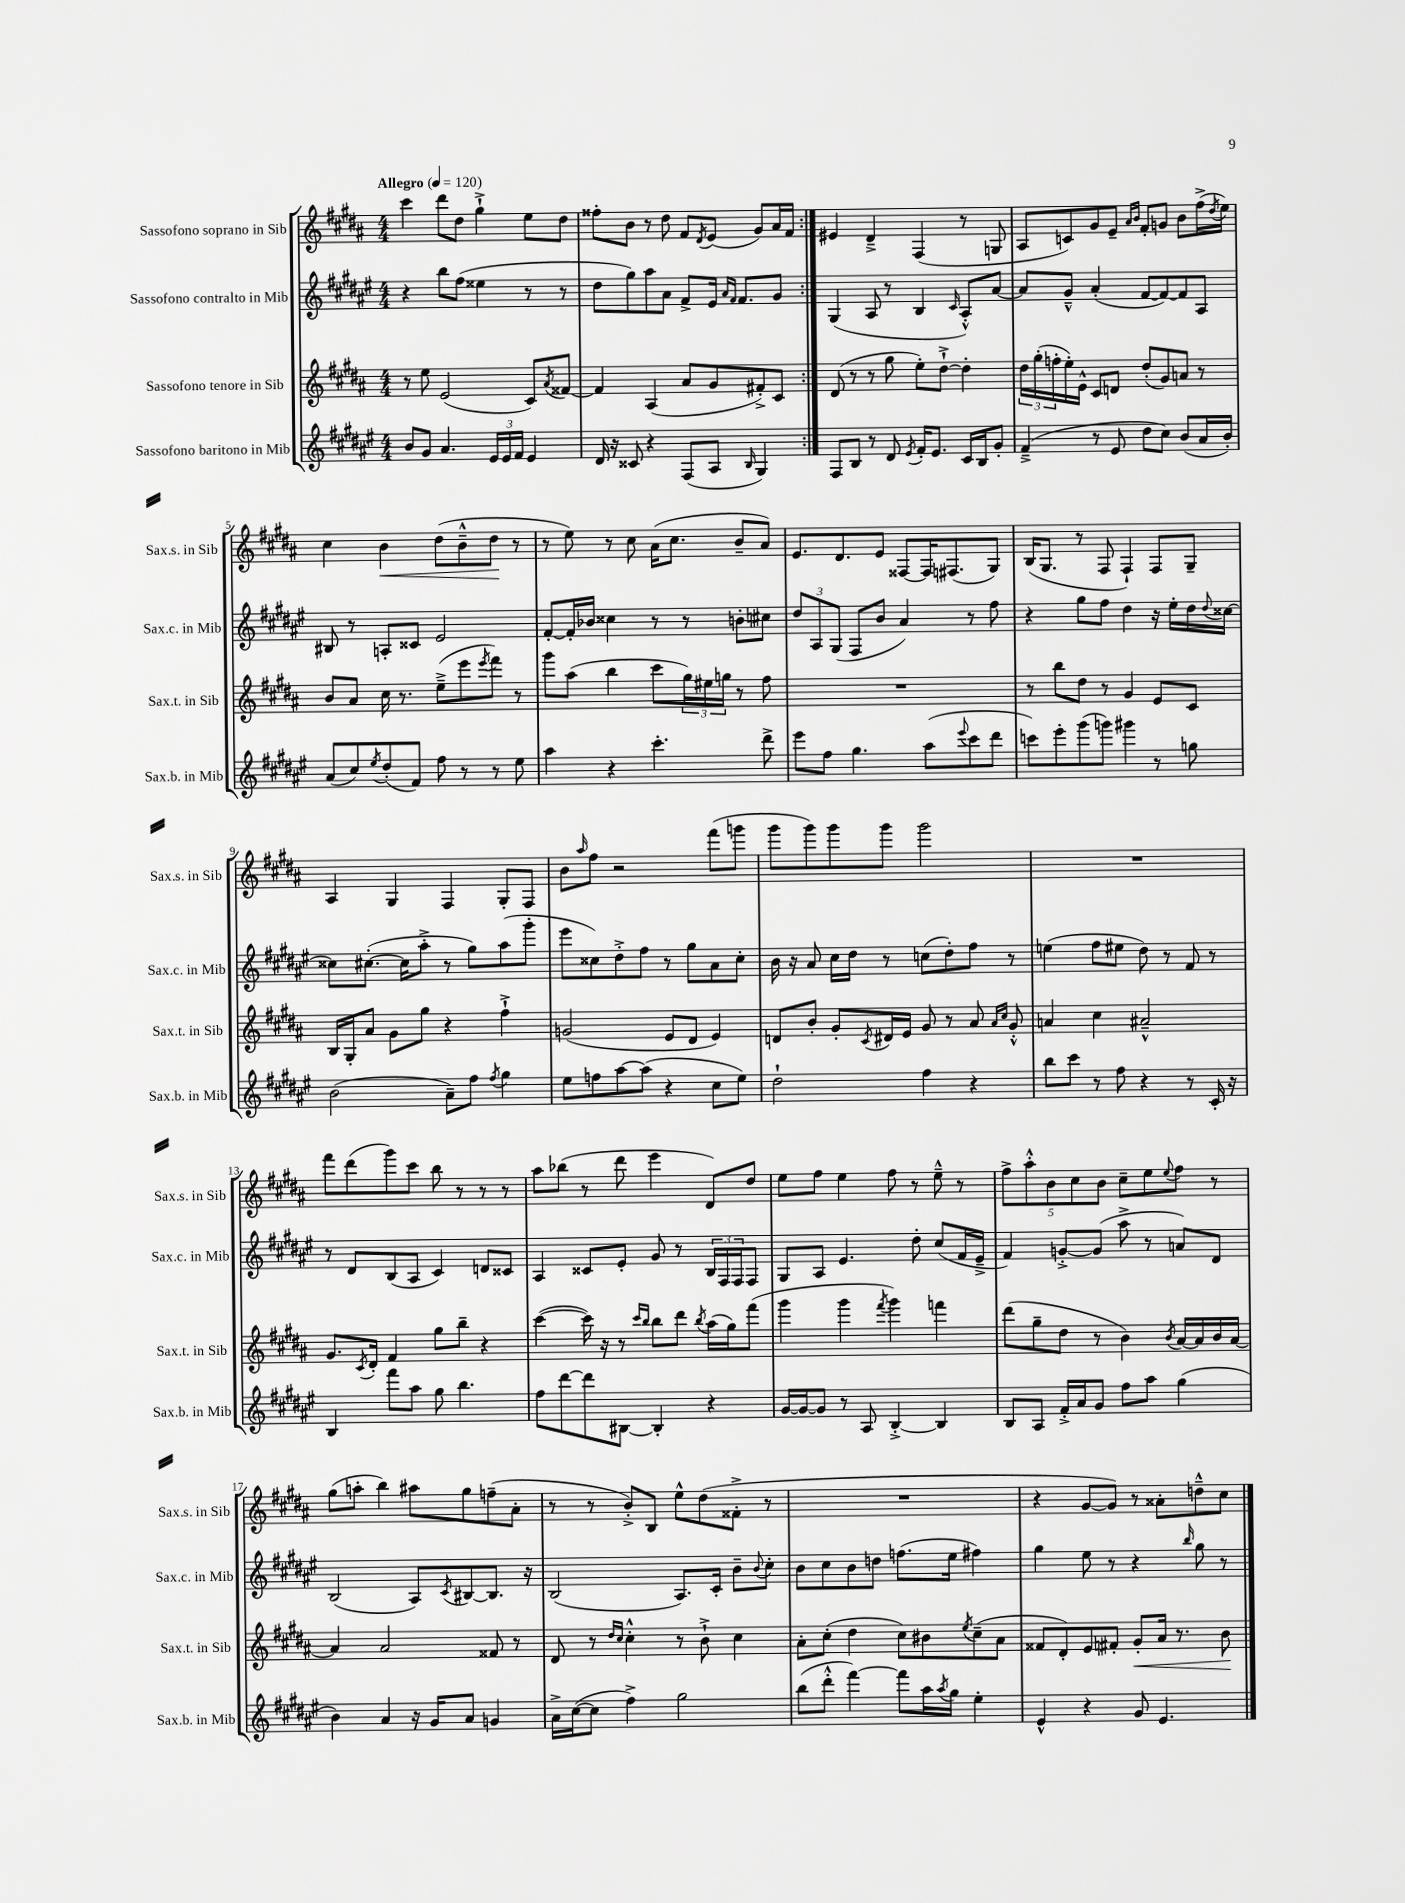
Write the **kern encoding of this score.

**kern	**kern	**kern	**kern
*staff4	*staff3	*staff2	*staff1
*clefG2	*clefG2	*clefG2	*clefG2
*k[f#c#g#d#a#e#]	*k[f#c#g#d#a#]	*k[f#c#g#d#a#e#]	*k[f#c#g#d#a#]
*M4/4	*M4/4	*M4/4	*M4/4
*MM120	*MM120	*MM120	*MM120
8b/L	8r	4r	4ccc#\
8g#/J	8ee\	.	.
4.a#/	(2e/	8bb\L	8ddd#\L
.	.	(8ff#\J	8dd#\J
.	.	4ee##\	4gg#`^\
24e#/LL	.	.	.
24e#/	.	.	.
24f#/JJ	.	.	.
4e#/	8c#/L)	8r	8ee\L
.	8qa#/	.	.
.	[8f##/J	8r	8dd#\J
=	=	=	=
16d#/	4f##/]	8dd#\L	8ff##'\L
16r	.	.	.
8c##/	.	8gg#\)	8b\J
4r	(4A#/	8aa#\	8r
.	.	8a#\J	8dd#\
(8F#/L	8a#/L	8f#^/L	8f#/L
.	.	.	8qd#/
8A#/J	8g#/	16e#/Jk	(8e/J
.	.	16qqa#/LL	.
.	.	16qqf#/JJ	.
.	.	8.f#/L	.
16qqB/	.	.	.
4G#/)	8f#'^/)	.	8g#/L)
.	8c#/J	8g#/J	16a#/L
.	.	.	16f#/JJ
=:|!	=:|!	=:|!	=:|!
8F#/L	(8d#/	(4G#/	4e#/
8B/J	8r	.	.
8r	8r	8A#/	4d#~^/
8d#/	8gg#\	8r	.
8qe#/	.	.	.
16f#'/LK	8ee'\L)	4B/	(4F#/
8.e#/J	.	.	.
.	[8dd#`^\J	.	.
.	.	16qqc#/	.
16c#/LL	4dd#'\]	8A#'^^/L)	8r
16B/J	.	.	.
8g#'/J	.	[8a#/J	8G/
=	=	=	=
(4f#~^/	24dd#\LL	8a#/]L	8A#/L
.	(24gg#'\	.	.
.	24ff'\	.	.
.	16ee'\)	8g#~^^/J	8c/)
.	16e^^\JJ	.	.
8r	8c#/L	(4a#'/	8g#/
8e#/	8d/J	.	8e~/J
.	.	.	16qqa#/LL
.	.	.	16qqb/JJ
8dd#\L	(8dd#'/L	[8f#/L	8f#'/L
8cc#\J)	8g#/)	8f#/_)	8g/J
(8b/L	8a/J	8f#/]	8b\L
16a#/L	8r	8A#/J	(16ff#^\L
.	.	.	8qdd#/
16b'/JJ)	.	.	16ee\JJ)
=	=	=	=
(8a#/L	8b/L	8B#/	4cc#\
8cc#/)	8a#/J	8r	.
8qee#/	.	.	.
(8dd#'/	16cc#\	8A'/L	4b\
.	8.r	.	.
8f#/J)	.	8c##/J	.
8ff#\	(8ee~^\L	2e#/	(8dd#\L
8r	8eee\	.	8b~^^\
.	8qeee/	.	.
8r	8fff#\J)	.	8dd#\J
8ee#\	8r	.	8r
=	=	=	=
4aa#\	8ggg#\L	[8f#'/L	8r
.	(8aa#\J	16f#'/]L	8ee\)
.	.	16b-/JJ	.
4r	4bb\	4cc##\	8r
.	.	.	8cc#\
4.ccc#'\	8ccc#\L	8r	(16a#\LK
.	.	.	8.cc#\J
.	24gg#\L)	8r	.
.	24ee#\	.	.
.	24gg\JJ	.	.
.	8r	8b'\L	8b~/L
8ddd#^\	8ff#\	8cc#\J	8a#/J)
=	=	=	=
8eee#\L	1r	12dd#/L	8.e/L
.	.	12A#/	.
8ff#\J	.	.	.
.	.	(12G#/J	.
.	.	.	8.d#/
4.gg#\	.	8F#/L	.
.	.	8b/J	8e/J
.	.	4a#/)	[8F##/L
(8aa#\L	.	.	16F##/]K
.	.	.	(8.F#/
8qqeee#/	.	.	.
8ccc#\	.	8r	.
8ddd#\J	.	8ff#\	8G#/J)
=	=	=	=
8ccc\L)	8r	4r	(16B/LK
.	.	.	8.G#/J
8eee#'\	8bb\L	.	.
(8ggg#\	8dd#\J	8gg#\L	8r
8ggg\J)	8r	8ff#\J	8F#/
4ggg#\	4g#/	4dd#\	4F#`/)
8r	8e/L	16r	8F#/L
.	.	16ee#'\LL	.
8gg\	8c#/J	16dd#\	8G#~/J
.	.	8qqdd#/	.
.	.	[16cc##\JJ	.
=	=	=	=
(2b\	16B/LL	8cc##\]L	4A#/
.	16G#'/J	.	.
.	8a#/J	([8.cc#'\J	.
.	8g#\L	.	4G#/
.	.	16cc#\]LK	.
.	8gg#\J	8aa#'^\J	.
8a#~\L)	4r	8r	4F#/
8ff#\J	.	8gg#\L)	.
8qff#/	.	.	.
4gg#\	4ff#`^\	(8aa#\	8G#'/L
.	.	8ggg#'\J	8F#/J
=	=	=	=
8ee#\L	(2g/	8eee#\L	8b\L
.	.	.	16qqaa#/
8ff\	.	8cc##\)	8ff#\J
[8aa#\	.	8dd#'^\	2r
(8aa#\]J	.	8ff#\J	.
4r	8e/L	8r	.
.	8d#/J	8gg#\L	.
8cc#\L	4e/)	8a#\	(8fff#\L
8ee#\J)	.	8cc##'\J	8ggg\J
=	=	=	=
2dd#`\	8d/L	16b\	8ggg#\L
.	.	16r	.
.	8b'/J	8a#/	8ggg#\)
.	8g#'/L	16cc#\LL	8ggg#\
.	.	16dd#\JJ	.
.	8qc#/	.	.
.	16d#/L	8r	8ggg#\J
.	16e/JJ	.	.
4ff#\	8g#/	(8cc\L	2ggg#\
.	8r	8dd#'\)	.
4r	8a#/	8ff#\J	.
.	16qqa#/LL	.	.
.	16qqcc#/JJ	.	.
.	8g#'^^/	8r	.
=	=	=	=
8bb\L	4a/	(4ee\	1r
8ccc#\J	.	.	.
8r	4cc#\	8ff#\L	.
8ff#\	.	8ee#\J	.
4r	2a#~^^/	8dd#\)	.
.	.	8r	.
8r	.	8f#/	.
16c#'/	.	8r	.
16r	.	.	.
=	=	=	=
4B/	8.g#/L	8r	8fff#\L
.	.	8d#/L	(8ddd#\
.	8qc#/	.	.
.	16d#'/Jk	.	.
8fff#\L	4f#/	(8B/	8ggg#\)
8aa#\J	.	8A#/J	8ccc#\J
8gg#\	8gg#\L	4c#/)	8bb\
4.bb\	8bb~\J	.	8r
.	4r	8d/L	8r
.	.	8c##/J	8r
=	=	=	=
8ff#\L	([4ccc#\	4A#/	8aa#\L
[8ddd#\	.	.	(8bb-\J
8ddd#\]	16ccc#\])	8c##/L	8r
.	16r	.	.
[8B#\J	8r	8e#'/J	8ddd#\
.	16qqccc#/LL	.	.
.	16qqbb/JJ	.	.
4B#'/]	8bb\L	8g#/	4eee\
.	8ddd#\J	8r	.
.	8qbb/	.	.
4r	(16aa#\LL	24B/LL	8d#/L)
.	.	24F#/	.
.	16gg#\J)	.	.
.	.	24F#/J	.
.	(8fff#\J	8F#/J	8dd#/J
=	=	=	=
[16g#/LL	4ggg#\	8G#/L	8ee\L
16g#/_J	.	.	.
8g#/]J	.	8A#/J	8ff#\J
8r	4ggg#\	4.e#/	4ee\
8A#/	.	.	.
.	8qfff#/	.	.
[4B'^/	4ggg#\)	.	8ff#\
.	.	8dd#'\	8r
4B/]	4fff\	(8cc#/L	8ee~^^\
.	.	16f#/L	8r
.	.	16e#~^/JJ	.
=	=	=	=
8B/L	(8ddd#\L	4f#/)	10ff#^\L
.	.	.	10aa#'^^\
8A#/J	8gg#~\	.	.
.	.	.	10b\
16f#'^/LL	8dd#\J	[8g'^/L	.
.	.	.	10cc#\
16a#/J	.	.	.
8g#/J	8r	(8g/]J	.
.	.	.	10b\J
8ff#\L	4b\)	8aa#^\	8cc#~\L
8aa#\J	.	8r	8ee\
.	8qb/	.	8qqee/
(4gg#\	[16a#/LL	8a/L)	8ff#\J
.	16a#/]	.	.
.	16b/	8d#/J	8r
.	[16a#/JJ	.	.
=	=	=	=
4b\)	4a#/]	(2B/	(8gg#\L
.	.	.	8aa'\J
4a#/	2a#/	.	4bb\)
16r	.	8A#/L)	8aa#\L
16g#/LK	.	.	.
.	.	8qc#/	.
8a#/J	.	[8B#/	8gg#\
4g/	8f##/	8.B#/]J	(8ff~\
.	8r	.	8a#'\J
.	.	16r	.
=	=	=	=
16a#^\LL	8d#/	(2B/	8r
([16cc#\J	.	.	.
8cc#\]J	8r	.	8r
.	16qqdd#/LL	.	.
.	16qqcc#/JJ	.	.
4ff#^\)	4cc#'^^\	.	8b'^/L)
.	.	.	8B/J
2gg#\	8r	8.A#/L)	8ee^^\L
.	8b`^\	.	(8dd#\
.	.	16c#'/Jk	.
.	4cc#\	8b~\L	8f##'^\J
.	.	8qqb/	.
.	.	8cc#'\J	8r
=	=	=	=
(8bb\L	8a#'\L	8b\L	1r
8ddd#'^^\J	(8cc#'\J	8cc#\	.
[4fff#\)	4dd#\	8b\	.
.	.	8dd\J	.
8fff#\]L	8cc#\L)	(8.ff\L	.
16aa#\L	8b#\	.	.
8qaa#/	.	.	.
16gg#\JJ	.	16ee#\Jk	.
.	8qee/	.	.
4ee#'\	(8cc#~\	4ff#\)	.
.	8a#\J	.	.
=	=	=	=
4e#^^/	8f##/L	4gg#\	4r
.	8d#'/)	.	.
4r	8e/	8ee#\	[8g#/L
.	8f#'/J	8r	8g#/]J)
8g#/	8g#'/L	4r	8r
4.e#/	16a#/Jk	.	8a##'\L
.	8.r	.	.
.	.	16qqbb/	.
.	.	8gg#\	8dd~^^\
.	8b\	8r	8cc#\J
==	==	==	==
*-	*-	*-	*-
